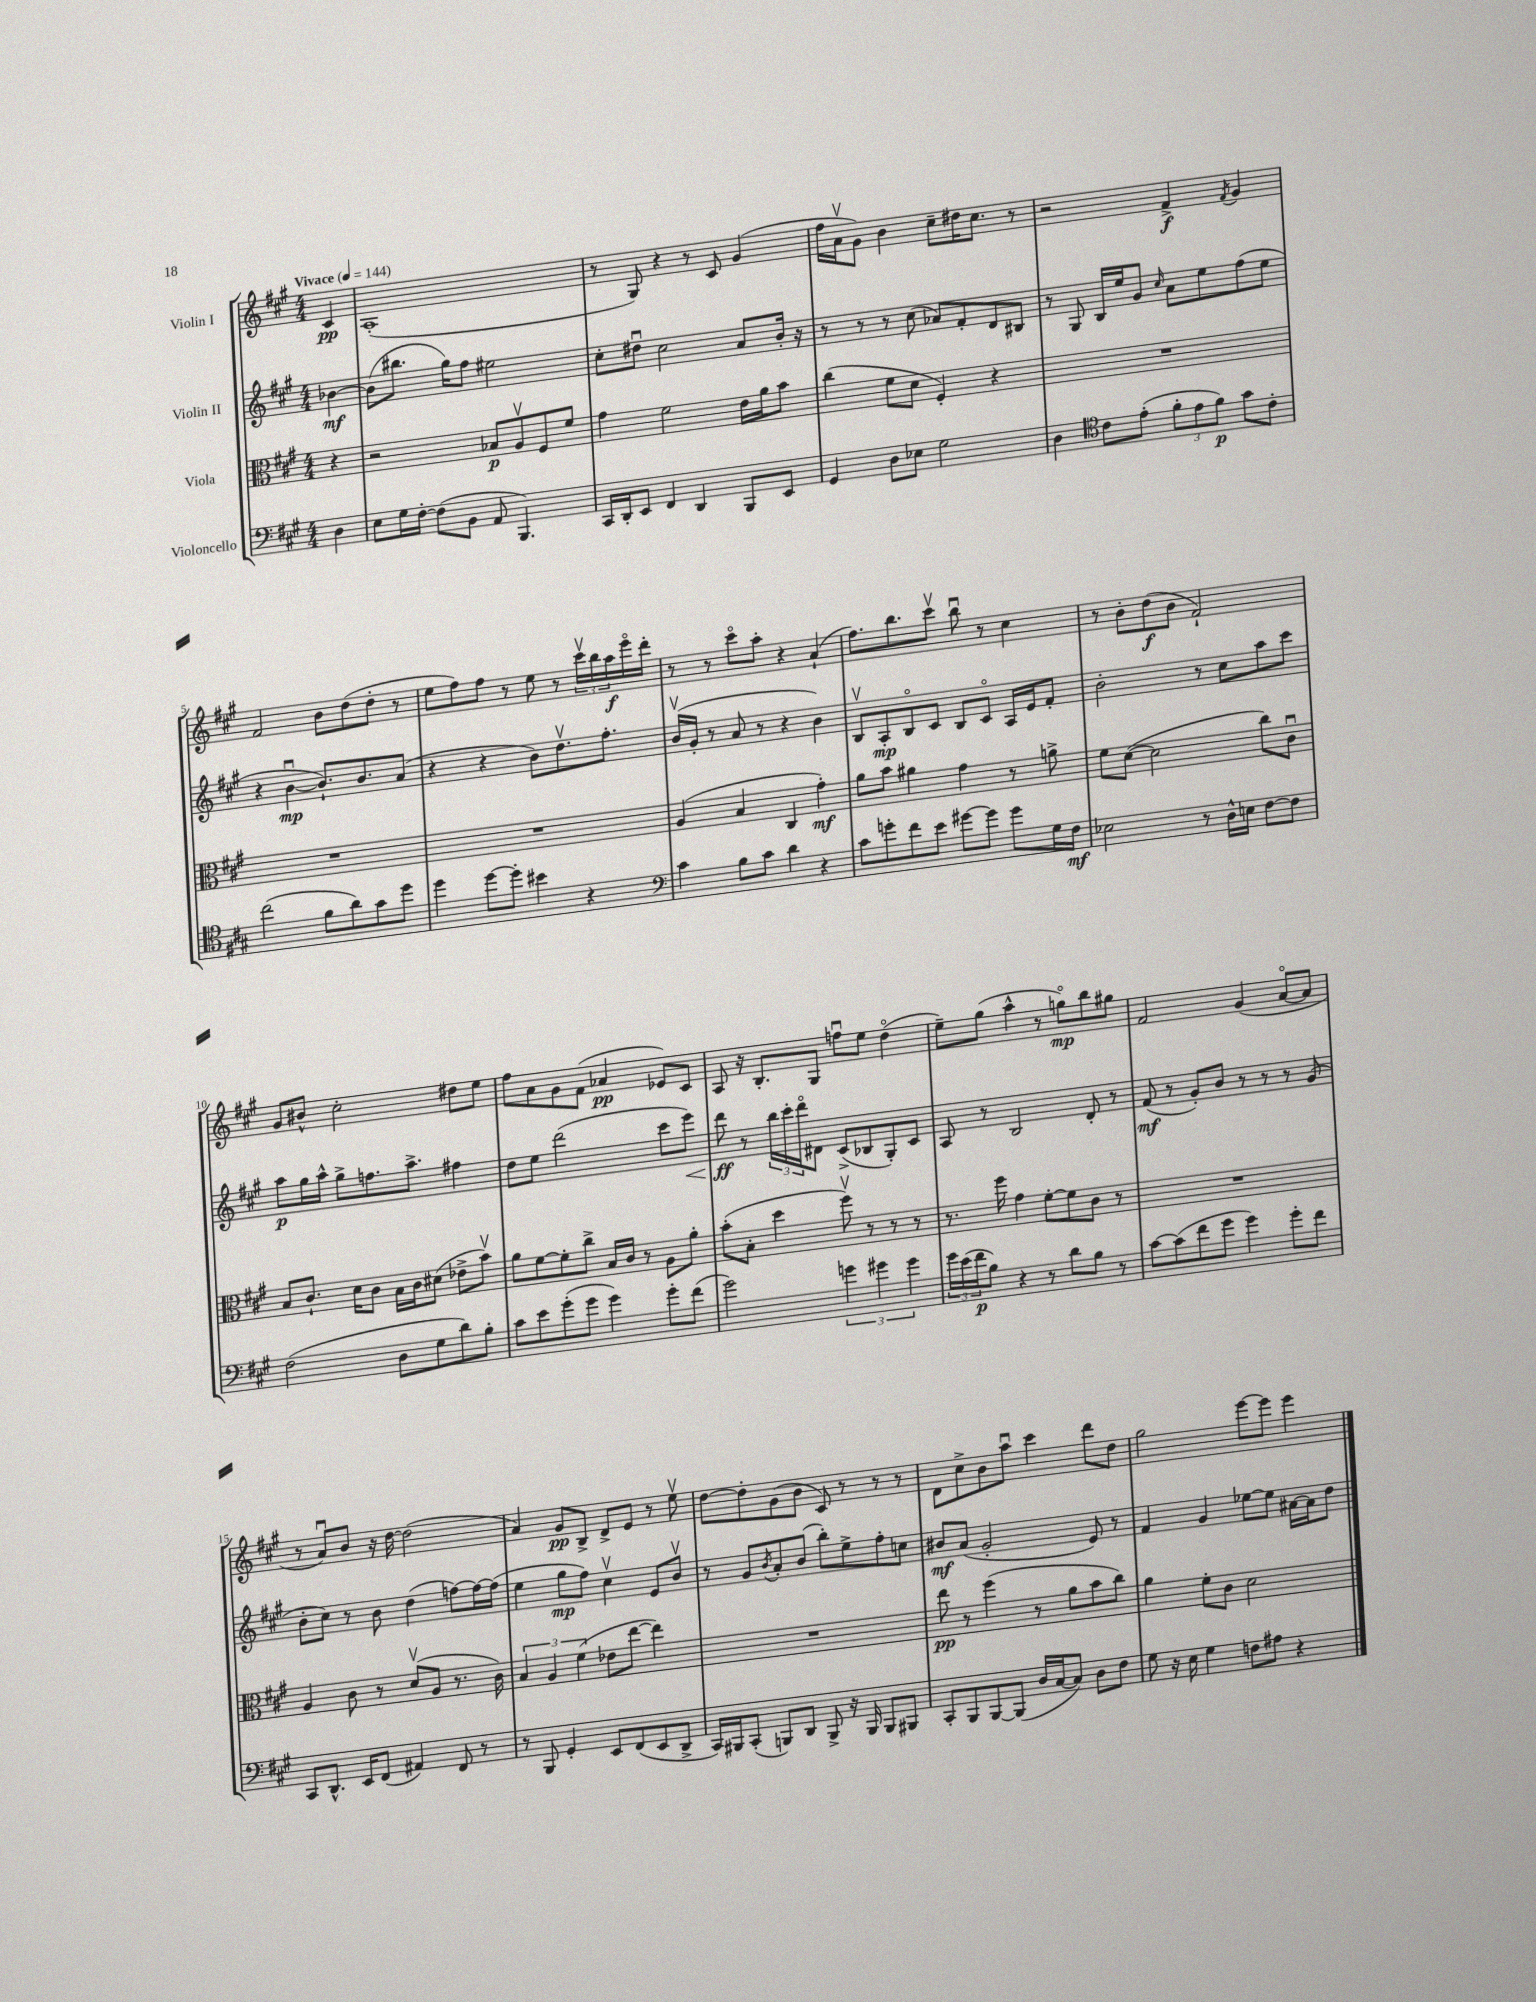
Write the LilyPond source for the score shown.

<<
\new StaffGroup <<
\new Staff = "s0" \with { instrumentName = "Violin I" } {
    \clef treble \key a \major \numericTimeSignature \time 4/4 \partial 4 \tempo "Vivace" 4 = 144
    cis'4\pp |
    a1-.( |
    r8 gis8) r4 r8 cis'8 gis'4( |
    fis''16 a'16\upbow gis'8) b'4 cis''8-- dis''16 cis''8. r8 |
    r2 fis'4->\f \acciaccatura { fis'8 } gis'4 |
    fis'2 b'8 d''8( d''8-. r8 |
    e''8 fis''8) fis''8 r8 e''8 r8 \tuplet 3/2 { cis'''16\upbow b''16 a''16\f } e'''16\flageolet d'''16-. |
    r8 r8 cis'''8\flageolet a''8-. r4 a'4-!( |
    fis''8.) b''8. cis'''8\upbow b''8\downbow r8 cis''4 |
    r8 b'8-. d''8\f( b'8 fis'2-!) |
    gis'8 bis'8-^ cis''2-. dis''8 e''8 |
    fis''8 a'8 gis'8 fis'8( aes'4\pp ees'8) cis'8 |
    a8 r16 b8.-. gis8 f''8\downbow e''8 d''4\flageolet( |
    e''8--) gis''8( a''4-^ r8 g''8\flageolet\mp) b''8 gis''8 |
    fis'2 gis'4( a'8~\flageolet a'8 |
    r8 a'8\downbow) b'8 r16 d''16~ d''2( |
    a'4) gis'8\pp b8-> d'8-> e'8 r8 e''8\upbow |
    d''8~ d''8-. gis'8( b'8 cis'8) r8 r8 r8 |
    d'8 cis''8-> b'8 a''8\downbow cis'''4 d'''8 d''8 |
    gis''2 e'''8~ e'''8 e'''4 \bar "|." |
}
\new Staff = "s1" \with { instrumentName = "Violin II" } {
    \clef treble \key a \major \numericTimeSignature \time 4/4 \partial 4
    bes'4~\mf |
    bes'8( bis''8. gis''16) fis''8 eis''2 |
    cis''8-. dis''8\downbow cis''2 a'8 b'16-. r16 |
    r8 r8 r8 cis''8( aes'8) fis'8-. d'8 bis8 |
    r8 gis8 b16 e''16 gis'8 \grace { cis''16 } a'8 e''8 fis''8( e''8 |
    r4 b'4~\downbow\mp b'8.-!) b'8. a'8( |
    r4 r4 b'8) d''8.\upbow fis''8.-. |
    b'16\upbow( gis'16-. r8 a'8 r8 r4 b'4) |
    b8\upbow a8-.\mp b8\flageolet cis'8 b8 cis'8\flageolet a16 e'16 fis'8-. |
    b'2-. r8 cis''8 a''8 cis'''8 |
    a''8\p gis''16 a''16-^ gis''8-> f''8. a''8.-> fis''4 |
    d''8 e''8 d'''2( cis'''8 e'''8\<) |
    d'''8\ff\! r8 \tuplet 3/2 { b''16 cis'''16-. d'''16\flageolet } dis'8 cis'8->( bes8 gis8-.) cis'8 |
    a8 r8 b2 d'8-. r8 |
    fis'8\mf( r8 gis'8-.) b'8 r8 r8 r8 gis'8( |
    b'8-. cis''8) r8 b'8 d''4( f''8~) f''16~ f''16( |
    e''4 gis''8\mp fis''8) cis''4\upbow e'8 b'8\upbow |
    r8 gis'8 \acciaccatura { b'8 } a'8-. b'8( b''8-.) e''8-> fis''8-. c''8 |
    bis'8\mf a'8( gis'2-. e'8) r8 |
    fis'4 gis'4 ees''8~ ees''8 ais'16~ ais'16 d''8 \bar "|." |
}
\new Staff = "s2" \with { instrumentName = "Viola" } {
    \clef alto \key a \major \numericTimeSignature \time 4/4 \partial 4
    r4 |
    r2 bes8\p a8\upbow fis8 fis'8 |
    gis'4 fis'2 e'16 a'16 b'8 |
    cis''4( fis'8 d'8 fis4-.) r4 |
    R1 |
    R1 |
    R1 |
    a4( b4 cis4 gis'4-.\mf) |
    a'8 b'8 ais'4 gis'4 r8 a'8-> |
    fis'8 d'8~( d'2 cis''8) cis'8\downbow |
    b8 cis'8.-! d'16 cis'8 b16 cis'16 dis'8( ees'8-> b'8\upbow) |
    a'8 fis'8~ fis'8-. cis''8-> b16 cis'16 r8 a8 a'8-. |
    b'8-.( b8-. d''4 fis''8\upbow) r8 r8 r8 |
    r8. fis''16 gis'4 fis'8~-. fis'8 cis'8 r8 |
    R1 |
    a4 cis'8 r8 d'8\upbow( a8 r8. cis'16) |
    \tuplet 3/2 { b4 a4 fis'4( } ees'8 e''8~ e''4) |
    R1 |
    e''8\pp r8 fis''4( r8 a'8 b'8 cis''8) |
    a'4 fis'8-. cis'8 d'2 \bar "|." |
}
\new Staff = "s3" \with { instrumentName = "Violoncello" } {
    \clef bass \key a \major \numericTimeSignature \time 4/4 \partial 4
    d4 |
    e8 gis16 fis16~-. fis8( b,8 a,8 b,,4.) |
    cis,16 d,16-. e,8 fis,4 d,4 b,,8 e,8 |
    gis,4 d8 ees8 gis2 |
    d4 \clef tenor cis'8 e'8-.( \tuplet 3/2 { fis'8-. e'8 fis'8\p) } gis'8 cis'8-. |
    cis''2( fis'8 a'8) gis'8 d''8 |
    d''4 d''8~ d''8-. bis'4 r4 |
    \clef bass cis'4 b8 cis'8 d'4 r4 |
    cis'8 g'8-. fis'8 e'8 gis'8~ gis'8 gis'8 gis16 fis16\mf |
    ees2 r8 d16-^ e16 fis8~ fis8 |
    fis2( d8 gis8 d'8) b8-. |
    cis'8 e'8 gis'8-.( gis'8 gis'4) gis'8-. fis'8( |
    gis'2) \tuplet 3/2 { g'4 gis'4 gis'4 } |
    \tuplet 3/2 { gis'16 e'16( fis'16\p } b8) r4 r8 d'8 b8 r8 |
    cis'8~ cis'8( fis'8 gis'8 gis'4) gis'8-. fis'8 |
    cis,8 d,8.-^ e,16 fis,8( ais,4) fis,8 r8 |
    r8 b,,8 gis,4-. e,8 fis,8( e,8 d,8-> |
    cis,16) bis,,16 cis,8-.( b,,8) d,8 b,,8-> r16 b,,16 b,,8 bis,,8 |
    cis,8-. b,,8 b,,8~ b,,8( d16 cis16~ cis8) d8 fis8 |
    gis8 r16 e16 gis4 f8 ais8 r4 \bar "|." |
}
>>
>>
